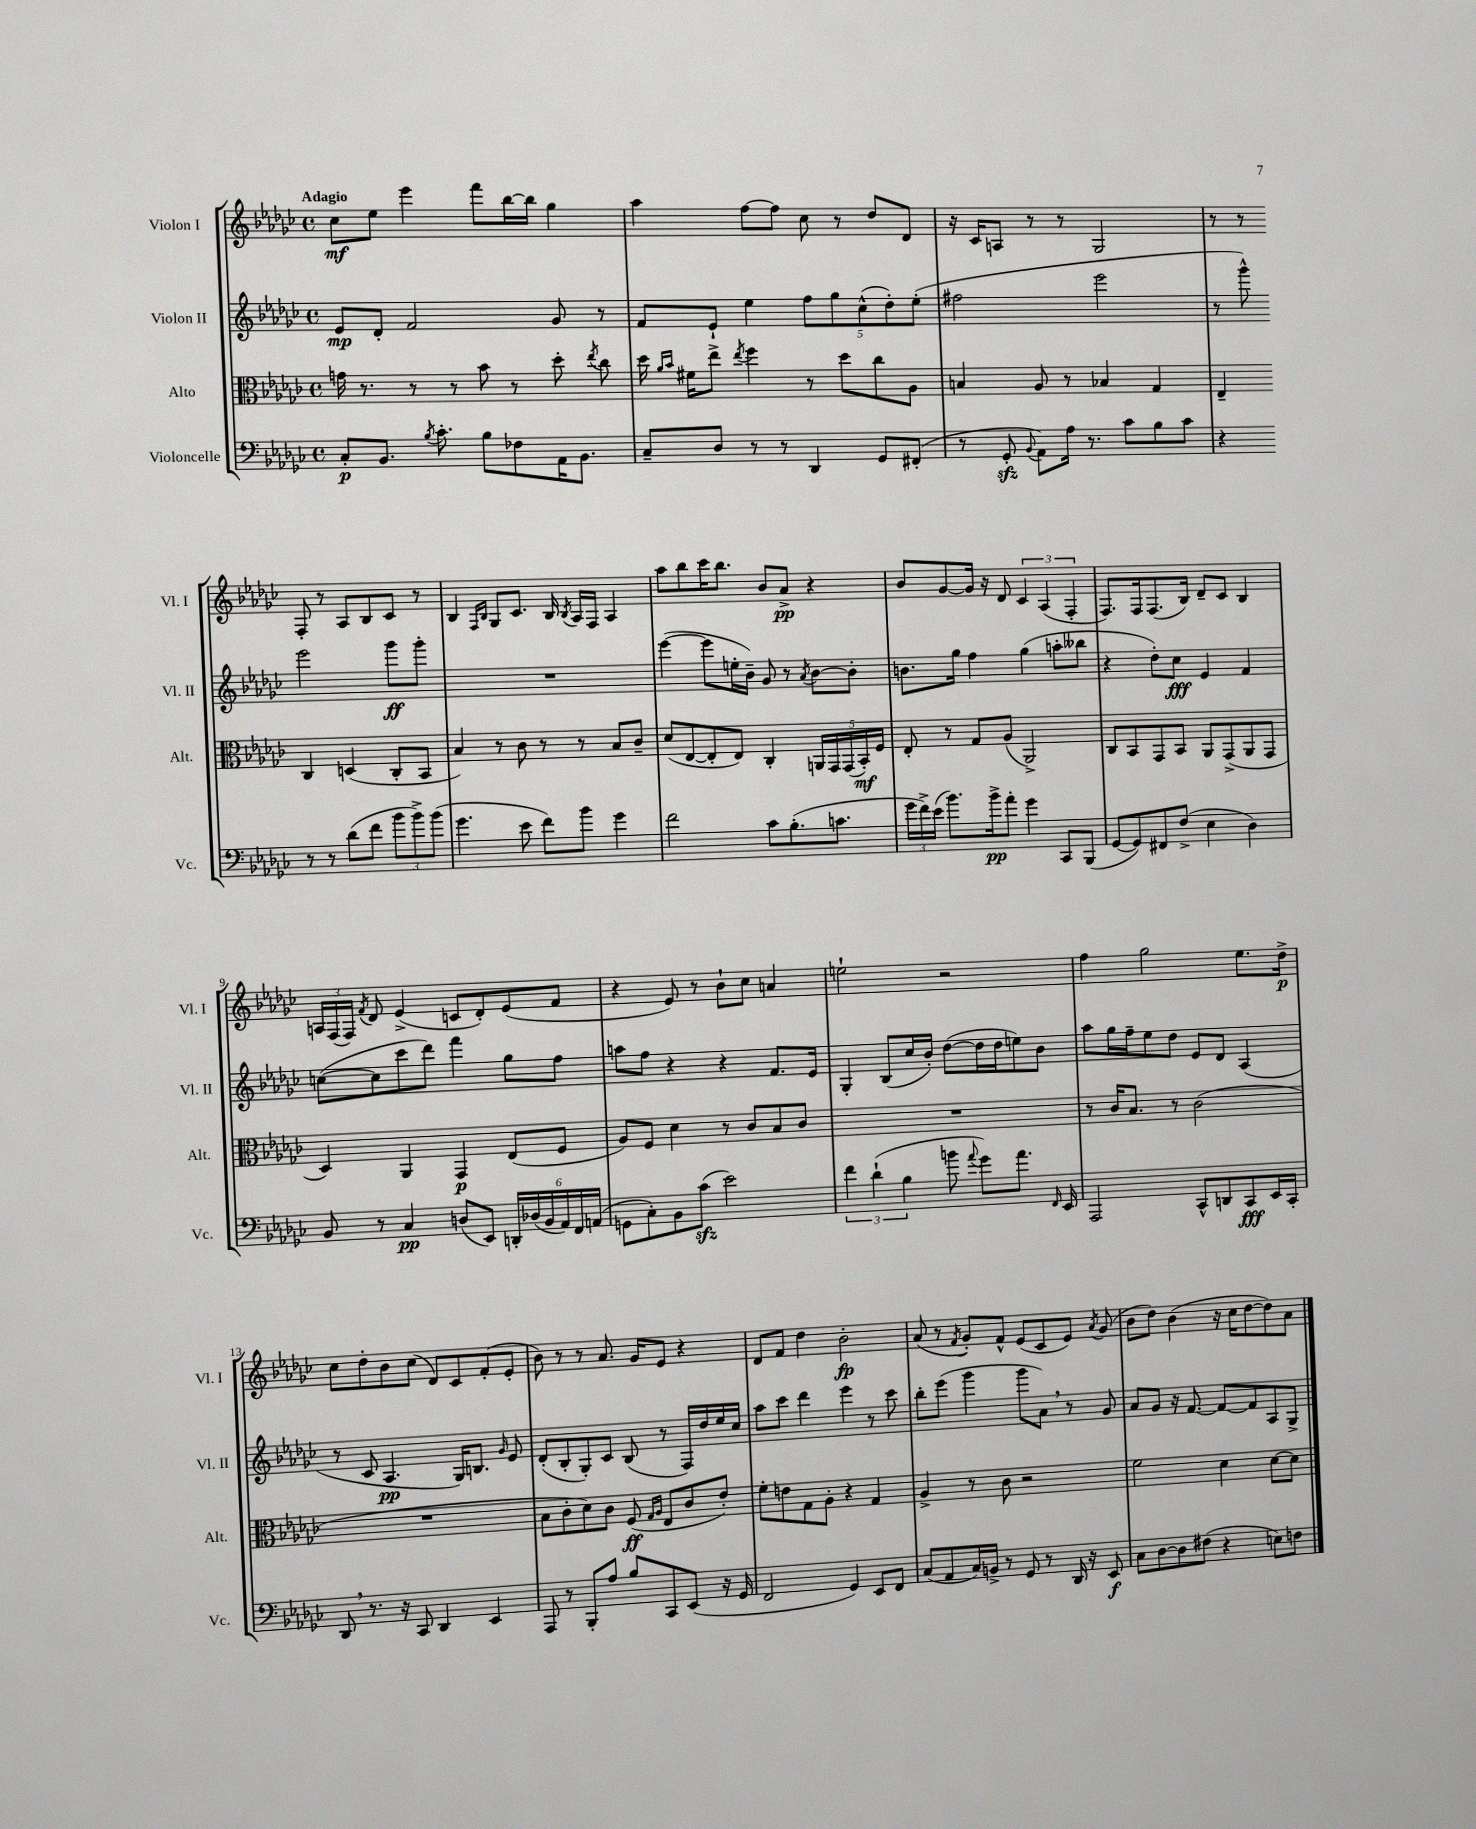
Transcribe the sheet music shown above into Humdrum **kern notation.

**kern	**dynam	**kern	**dynam	**kern	**dynam	**kern	**dynam
*part4	*part4	*part3	*part3	*part2	*part2	*part1	*part1
*staff4	*staff4	*staff3	*staff3	*staff2	*staff2	*staff1	*staff1
*I"Violoncelle	*	*I"Alto	*	*I"Violon II	*	*I"Violon I	*
*I'Vc.	*	*I'Alt.	*	*I'Vl. II	*	*I'Vl. I	*
*clefF4	*	*clefC3	*	*clefG2	*	*clefG2	*
*k[b-e-a-d-g-c-]	*	*k[b-e-a-d-g-c-]	*	*k[b-e-a-d-g-c-]	*	*k[b-e-a-d-g-c-]	*
*M4/4	*	*M4/4	*	*M4/4	*	*M4/4	*
*met(c)	*	*met(c)	*	*met(c)	*	*met(c)	*
=1	=1	=1	=1	=1	=1	=1	=1
!	!	!	!	!	!	!LO:TX:a:B:t=Adagio	!
8C-'/L	p	16gn\	.	8e-/L	mp	8cc-\L	mf
.	.	8.r	.	.	.	.	.
8.BB-/J	.	.	.	8d-'/J	.	8ee-\J	.
.	.	8r	.	2f/	.	4eee-\	.
8qB-/	.	.	.	.	.	.	.
8.c-'\	.	.	.	.	.	.	.
.	.	8r	.	.	.	.	.
8B-\L	.	8b-\	.	.	.	8fff\L	.
8F-X\	.	8r	.	.	.	[16bb-\L	.
.	.	.	.	.	.	16bb-\JJ]	.
16AA-\K	.	8dd-'\	.	8g-/	.	4gg-\	.
8.BB-\J	.	.	.	.	.	.	.
.	.	8qee-/	.	.	.	.	.
.	.	8cc-\	.	8r	.	.	.
=2	=2	=2	=2	=2	=2	=2	=2
8C-~/L	.	16dd-\	.	8f/L	.	4aa-\	.
.	.	16qqa-/LL	.	.	.	.	.
.	.	16qqb-/JJ	.	.	.	.	.
.	.	16f#X\KL	.	.	.	.	.
8D-/J	.	8ee-^\J	.	8e-`/J	.	.	.
.	.	8qee-/	.	.	.	.	.
8r	.	4ff\	.	4ee-\	.	[8ff\L	.
8r	.	.	.	.	.	8ff\J]	.
4DD-/	.	8r	.	10ff\L	.	8cc-\	.
.	.	.	.	10gg-\	.	.	.
.	.	8dd-\L	.	.	.	8r	.
.	.	.	.	(10cc-^^\	.	.	.
8GG-/L	.	8cc-\	.	.	.	8dd-/L	.
.	.	.	.	10dd-'\)	.	.	.
(8FF#X'/J	.	8A-\J	.	.	.	8d-/J	.
.	.	.	.	(10ee-'\J	.	.	.
=3	=3	=3	=3	=3	=3	=3	=3
8r	.	4Bn/	.	2ff#X\	.	16r	.
.	.	.	.	.	.	16c-/KL	.
8GG-zz'/	.	.	.	.	.	8An/J	.
8qqBB-/	.	.	.	.	.	.	.
8AA-\L)	.	8A-/	.	.	.	8r	.
16A-\Jk	.	8r	.	.	.	8r	.
8.r	.	.	.	.	.	.	.
.	.	4B-X/	.	2eee-\	.	2G-/	.
8c-\L	.	.	.	.	.	.	.
8B-\	.	4G-/	.	.	.	.	.
8c-\J	.	.	.	.	.	.	.
=4	=4	=4	=4	=4	=4	=4	=4
4r	.	4E-~/	.	8r	.	8r	.
.	.	.	.	8ggg-^^\)	.	8r	.
8r	.	4C-/	.	2eee-\	.	8F'/	.
8r	.	.	.	.	.	8r	.
(8d-\L	.	(4Dn/	.	.	.	8A-/L	.
8f\J	.	.	.	.	.	8B-/	.
12b-\L	.	8C-'/L	.	8ggg-\L	ff	8c-/J	.
12b-^\)	.	.	.	.	.	.	.
.	.	8BB-/J	.	8ggg-'\J	.	8r	.
(12b-\J	.	.	.	.	.	.	.
!!LO:LB:g=z
=5	=5	=5	=5	=5	=5	=5	=5
4.g-\	.	4B-/)	.	1r	.	4B-/	.
.	.	.	.	.	.	16qqF/LL	.
.	.	.	.	.	.	16qqB-/JJ	.
.	.	8r	.	.	.	8G-/L	.
8e-\	.	8c-\	.	.	.	8.c-/J	.
8f\L)	.	8r	.	.	.	.	.
.	.	.	.	.	.	16B-/	.
.	.	.	.	.	.	8qB-/	.
8b-\J	.	8r	.	.	.	16A-/LL	.
.	.	.	.	.	.	16F/JJ	.
4g-\	.	8B-/L	.	.	.	4A-/	.
.	.	8c-~/J	.	.	.	.	.
=6	=6	=6	=6	=6	=6	=6	=6
2f\	.	(8d-/L	.	([4eee-\	.	8aa-\L	.
.	.	[8E-/	.	.	.	8bb-\	.
.	.	8E-'/]	.	8eee-\L]	.	16ccc-\K	.
.	.	.	.	.	.	8.bb-\J	.
.	.	8E-/J)	.	16een'\L	.	.	.
.	.	.	.	16b-~\JJ)	.	.	.
8c-\L	.	4C-'/	.	8g-/	.	8b-/L	.
(8.B-'\	.	.	.	8r	.	8a-^/J	pp
.	.	.	.	8qa-/	.	.	.
.	.	20AAn/LL	.	[8b-\L	.	4r	.
.	.	20GG-/	.	.	.	.	.
8.cn\J	.	.	.	.	.	.	.
.	.	(20GG-/	.	.	.	.	.
.	.	.	.	8b-'\J]	.	.	.
.	.	20BB-'/)	mf	.	.	.	.
.	.	20F/JJ	.	.	.	.	.
=7	=7	=7	=7	=7	=7	=7	=7
24g-\LL	.	8E-'/	.	8.bn\L	.	8b-/L	.
24f^\)	.	.	.	.	.	.	.
(24e-\JJ	.	.	.	.	.	.	.
8.b-\L)	.	8r	.	.	.	[8g-/	.
.	.	.	.	16gg-\Jk	.	.	.
.	.	8G-/L	.	4ff\	.	16g-/Jk]	.
16b-^\k	pp	.	.	.	.	16r	.
8a-'\J	.	(8A-/J	.	.	.	8d-/	.
4g-\	.	2AA-^/)	.	(4gg-\	.	6c-/	.
.	.	.	.	.	.	(6A-/	.
8CC-/L	.	.	.	8aan'\L	.	.	.
.	.	.	.	.	.	6F'/	.
(8BBB-/J	.	.	.	8bb--X\J	.	.	.
=8	=8	=8	=8	=8	=8	=8	=8
[8GG-/L	.	8C-/L	.	4r	.	8.F/L)	.
8GG-/])	.	8BB-/	.	.	.	.	.
.	.	.	.	.	.	16F/k	.
8FF#X/	.	8GG-/	.	8dd-'\L)	.	(8.F/	.
(8F^/J	.	8BB-/J	.	8cc-\J	fff	.	.
.	.	.	.	.	.	16B-/Jk)	.
4E-\	.	8AA-/L	.	4e-/	.	8d-~/L	.
.	.	(8GG-^/	.	.	.	8c-/J	.
4D-\)	.	8AA-/	.	4f/	.	4B-/	.
.	.	8GG-/J	.	.	.	.	.
!!LO:LB:g=z
=9	=9	=9	=9	=9	=9	=9	=9
8BB-/	.	4D-/)	.	([8ccn\L	.	24An/LL	.
.	.	.	.	.	.	(24F/	.
.	.	.	.	.	.	24F/JJ)	.
.	.	.	.	.	.	8qf/	.
8r	.	.	.	8cc\]	.	8d-/	.
4C-/	pp	4AA-/	.	8ccc-\	.	(4e-^/	.
.	.	.	.	8ddd-\J)	.	.	.
(8Dn/L	.	4GG-/	p	4fff\	.	8cn/L	.
8EE-/J)	.	.	.	.	.	8d-'/)	.
24DDn'/LL	.	(8E-/L	.	8gg-\L	.	(8e-/	.
(24D-X/	.	.	.	.	.	.	.
24BB-/	.	.	.	.	.	.	.
24AA-/)	.	8F/J	.	8ff\J	.	8f/J	.
24FF/	.	.	.	.	.	.	.
(24AAn/JJ	.	.	.	.	.	.	.
=10	=10	=10	=10	=10	=10	=10	=10
8GGn\L	.	8A-/L)	.	8aan\L	.	4r	.
8C-'\)	.	8F/J	.	8ff\J	.	.	.
8BB-\	.	4d-\	.	4r	.	8e-/)	.
(8c-zz\J	.	.	.	.	.	8r	.
2e-\)	.	8r	.	4r	.	8b-`\L	.
.	.	8c-/L	.	.	.	8cc-\J	.
.	.	8B-/	.	8.f/L	.	4an/	.
.	.	8c-/J	.	.	.	.	.
.	.	.	.	16e-/Jk	.	.	.
=11	=11	=11	=11	=11	=11	=11	=11
6f\	.	1r	.	4G-'/	.	2een`\	.
(6d-`\	.	.	.	.	.	.	.
.	.	.	.	(8B-/L	.	.	.
6B-\	.	.	.	.	.	.	.
.	.	.	.	16cc-/L	.	.	.
.	.	.	.	16b-'/JJ)	.	.	.
8bn\	.	.	.	([8dd-\L	.	2r	.
8qqa-/	.	.	.	.	.	.	.
8g-\L)	.	.	.	16dd-\L]	.	.	.
.	.	.	.	16dd-\J	.	.	.
8.a-\J	.	.	.	8een\)	.	.	.
.	.	.	.	8b-\J	.	.	.
16qqFF/	.	.	.	.	.	.	.
16EE-/	.	.	.	.	.	.	.
=12	=12	=12	=12	=12	=12	=12	=12
2AAA-/	.	8r	.	8aa-\L	.	4ff\	.
.	.	16c-/KL	.	16gg-\L	.	.	.
.	.	8.B-/J	.	16ff~\J	.	.	.
.	.	.	.	8ee-\	.	2gg-\	.
.	.	8r	.	8dd-\J	.	.	.
8CC-^^/L	.	(2c-\	.	8e-/L	.	.	.
8DDn/	.	.	.	8d-/J	.	.	.
8CC-/	fff	.	.	(4A-/	.	8.ee-\L	.
16EE-/L	.	.	.	.	.	.	.
16CC-'/JJ	.	.	.	.	.	16dd-^\Jk	p
!!LO:LB:g=z
=13	=13	=13	=13	=13	=13	=13	=13
8DD-,/	.	1r	.	8r	.	8cc-\L	.
8.r	.	.	.	8c-/	.	8dd-'\	.
.	.	.	.	4.A-/	pp	8b-\	.
16r	.	.	.	.	.	.	.
8CC-/	.	.	.	.	.	(8cc-\J	.
4DD-/	.	.	.	.	.	8d-/L)	.
.	.	.	.	16G-/KL)	.	8c-/	.
.	.	.	.	8.Bn/J	.	.	.
4EE-/	.	.	.	.	.	(8f'/	.
.	.	.	.	16qqg-/	.	.	.
.	.	.	.	8e-/	.	8e-'/J	.
=14	=14	=14	=14	=14	=14	=14	=14
8AAA-/	.	8B-\L	.	(8d-'/L	.	8b-\)	.
8r	.	8c-'\	.	8B-'/	.	8r	.
8BBB-'/L	.	8d-\)	.	8G-'/)	.	8r	.
8A-/J	.	8c-\J	.	8c-/J	.	8.a-/	.
8B-/L	.	(8F/	ff	(8B-/	.	.	.
.	.	.	.	.	.	16g-/KL	.
.	.	16qqG-/LL	.	.	.	.	.
.	.	16qqA-/JJ	.	.	.	.	.
8CC-/	.	8E-/L	.	8r	.	8e-/J	.
(8EE-/J	.	8c-/	.	16F/LL)	.	4r	.
.	.	.	.	16dd-/	.	.	.
16r	.	8e-'/J)	.	16ee-/	.	.	.
16GG-/	.	.	.	16cc-/JJ	.	.	.
=15	=15	=15	=15	=15	=15	=15	=15
2FF/	.	8f'\L	.	8aa-\L	.	8d-/L	.
.	.	8en\	.	8ccc-\J	.	8f/J	.
.	.	8G-\	.	4ddd-\	.	4dd-\	.
.	.	8A-'\J	.	.	.	.	.
4GG-/)	.	4r	.	4eee-\	.	2b-'\	fp
8EE-/L	.	4G-/	.	8r	.	.	.
8FF/J	.	.	.	8ccc-\	.	.	.
=16	=16	=16	=16	=16	=16	=16	=16
(8C-/L	.	4A-^/	.	8bb-'\L	.	(8a-/	.
8AA-/	.	.	.	(8eee-\J	.	8r	.
.	.	.	.	.	.	8qf/	.
16C-/L)	.	8r	.	4ggg-\	.	8g-'/L)	.
16BBn^/JJ	.	.	.	.	.	.	.
8r	.	8c-\	.	.	.	8f^^/J	.
8GG-/	.	2r	.	8ggg-\L	.	(8e-/L	.
8r	.	.	.	8a-,\J)	.	8c-/	.
16DD-/	.	.	.	8r	.	8e-/J)	.
16r	.	.	.	.	.	.	.
.	.	.	.	.	.	8qa-/	.
8EE-/	f	.	.	8g-/	.	(8g-/	.
=17	=17	=17	=17	=17	=17	=17	=17
8C-\L	.	2f\	.	8a-/L	.	8b-\L	.
[8D-\	.	.	.	8g-/J	.	8dd-\J)	.
8D-\]	.	.	.	16r	.	(4b-\	.
.	.	.	.	[8.f/	.	.	.
(8F#X\J	.	.	.	.	.	.	.
4r	.	4d-\	.	8f/L_	.	16r	.
.	.	.	.	.	.	16cc-\KL	.
.	.	.	.	8f/]	.	[8dd-\	.
8En\L)	.	[8d-\L	.	8A-/	.	8dd-\])	.
8Fn\J	.	8d-\J]	.	8G-^/J	.	8a-\J	.
==	==	==	==	==	==	==	==
*-	*-	*-	*-	*-	*-	*-	*-
